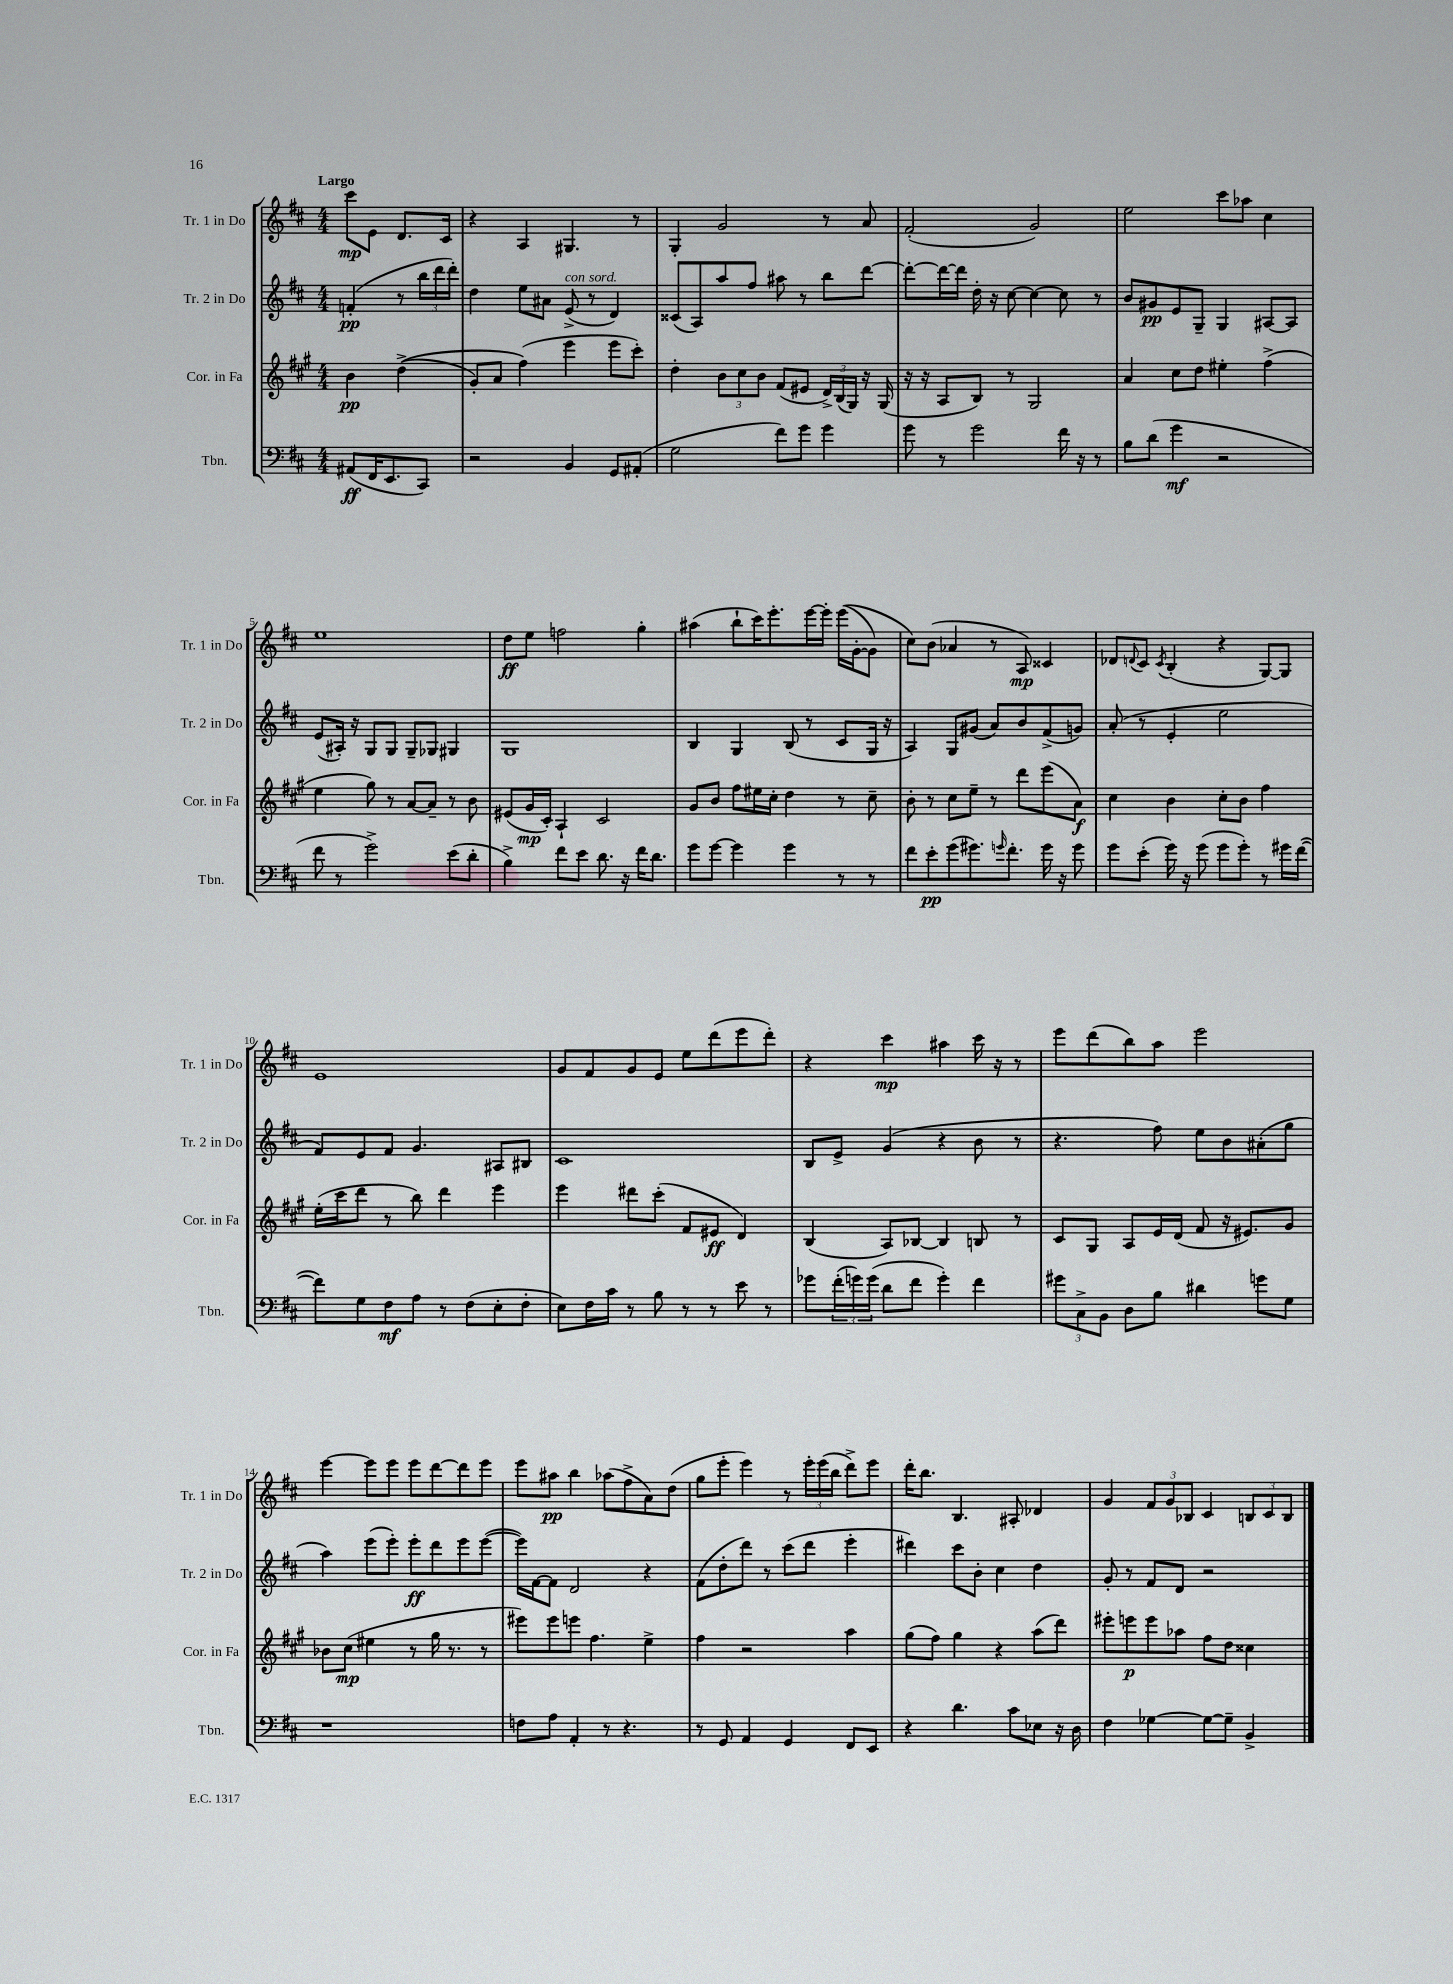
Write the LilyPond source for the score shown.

<<
\new StaffGroup <<
\new Staff = "s0" \with { instrumentName = "Tr. 1 in Do" shortInstrumentName = "Tr. 1 in Do" } {
    \clef treble \key d \major \numericTimeSignature \time 4/4 \partial 2 \tempo "Largo"
    cis'''8\mp e'8 d'8. cis'16 |
    r4 a4 gis4. r8 |
    g4-. g'2 r8 a'8 |
    fis'2-.( g'2) |
    e''2 cis'''8 aes''8 cis''4 |
    e''1 |
    d''8\ff e''8 f''2 g''4-. |
    ais''4( b''8-! cis'''16) e'''8.-. e'''16~ e'''16-. e'''16(\( g'16~-. g'8) |
    cis''8\) b'8( aes'4 r8 a8\mp) cisis'4 |
    des'8 \appoggiatura { d'8 } cis'8 \acciaccatura { cis'8 } b4-.( r4 g8~) g8 |
    e'1 |
    g'8 fis'8 g'8 e'8 e''8 d'''8( e'''8 d'''8-.) |
    r4 cis'''4\mp ais''4 cis'''16 r16 r8 |
    e'''8 d'''8( b''8) a''8 e'''2 |
    e'''4~ e'''8 e'''8 e'''8 d'''8~ d'''8 e'''8 |
    e'''8 ais''8\pp b''4 aes''8( fis''8-> a'8) d''8( |
    g''8 e'''8-. e'''4) r8 \tuplet 3/2 { e'''16-. e'''16( b''16 } d'''8->) e'''8 |
    d'''16-. b''8. b4. ais8-. des'4 |
    g'4 \tuplet 3/2 { fis'8 g'8 bes8 } cis'4 \tuplet 3/2 { b8 cis'8 b8 } \bar "|." |
}
\new Staff = "s1" \with { instrumentName = "Tr. 2 in Do" shortInstrumentName = "Tr. 2 in Do" } {
    \clef treble \key d \major \numericTimeSignature \time 4/4 \partial 2
    f'4-.\pp( r8 \tuplet 3/2 { b''16 d'''16 d'''16-.) } |
    d''4 e''8 ais'8 e'8->^\markup { \italic "con sord." }( r8 d'4) |
    cisis'8( a8) a''8 fis''8 ais''8 r8 b''8 d'''8~ |
    d'''8~-. d'''16~ d'''16 d''16-. r16 cis''8~ cis''4~ cis''8 r8 |
    b'8 gis'8\pp e'8 g8-- g4 ais8~ ais8 |
    e'8( ais16-.) r16 g8 g8 g8-- ges8 gis4 |
    g1 |
    b4 g4 b8( r8 cis'8 g16 r16 |
    a4) g8 gis'8( a'8) b'8 fis'8->( g'8) |
    a'8-.( r8 e'4-. e''2 |
    fis'8) e'8 fis'8 g'4. ais8 bis8 |
    cis'1 |
    b8 e'8-> g'4( r4 b'8 r8 |
    r4. fis''8) e''8 b'8 ais'8-.( g''8 |
    a''4) e'''8( e'''8-.) e'''8-.\ff d'''8 e'''8 e'''8~( |
    e'''16) fis'16~ fis'8 d'2 r4 |
    fis'8( d''8-. d'''8) r8 cis'''8( d'''8 e'''4-. |
    dis'''4) cis'''8 b'8-. cis''4 d''4 |
    g'8-. r8 fis'8 d'8 r2 \bar "|." |
}
\new Staff = "s2" \with { instrumentName = "Cor. in Fa" shortInstrumentName = "Cor. in Fa" } {
    \clef treble \key a \major \numericTimeSignature \time 4/4 \partial 2
    b'4\pp d''4->(\( |
    gis'8-.) a'8 fis''4(\) e'''4 e'''8 cis'''8-.) |
    d''4-. \tuplet 3/2 { b'8 cis''8 b'8 } fis'8( eis'8 \tuplet 3/2 { d'16->) b16( gis16) } r16 gis16( |
    r16 r16 a8 b8) r8 gis2 |
    a'4 cis''8 d''8 eis''4-. fis''4->( |
    e''4 gis''8) r8 a'8~ a'8-- r8 b'8 |
    eis'8( gis'16\mp cis'16-.) a4-! cis'2 |
    gis'8 b'8 fis''8 eis''16 cis''16-. d''4 r8 cis''8-- |
    b'8-. r8 cis''8 e''8-- r8 d'''8 e'''8( a'8\f) |
    cis''4 b'4 cis''8-. b'8 fis''4 |
    e''16-.( cis'''16 d'''8 r8 b''8) d'''4 e'''4 |
    e'''4 dis'''8 cis'''8-.( fis'8 eis'8\ff d'4) |
    b4( a8) bes8~ bes4 b8 r8 |
    cis'8 gis8 a8 e'16 d'16( fis'8 r16 eis'8.) gis'8 |
    bes'8 cis''8\mp( eis''4 r8 gis''16 r8. r8 |
    eis'''8) eis'''8 e'''8 fis''4. e''4-> |
    fis''4 r2 a''4 |
    gis''8( fis''8) gis''4 r4 a''8( d'''8) |
    eis'''8-. e'''8\p e'''8 aes''8 fis''8 d''8 cisis''4 \bar "|." |
}
\new Staff = "s3" \with { instrumentName = "Tbn." shortInstrumentName = "Tbn." } {
    \clef bass \key d \major \numericTimeSignature \time 4/4 \partial 2
    ais,8\ff( fis,16 e,8. cis,8) |
    r2 b,4 g,8 ais,8-.( |
    g2 fis'8) g'8 g'4 |
    g'8 r8 g'2 fis'16 r16 r8 |
    b8 d'8( g'4\mf r2 |
    fis'8 r8 g'2->) e'8( d'8-. |
    b4->) fis'8 e'8 d'8. r16 fis'16 d'8. |
    g'8 g'8~ g'4 g'4 r8 r8 |
    fis'8 e'8-.\pp g'8( gis'8.) \grace { g'16 } fis'8.-. g'16 r16 g'8 |
    g'8 e'8-.( g'16) r16 g'8( g'8 g'8-.) r8 gis'16 fis'16~( |
    fis'8) g8 fis8\mf a8 r8 fis8( e8-. fis8-. |
    e8) fis16 cis'16 r8 b8 r8 r8 e'8 r8 |
    ges'8 \tuplet 3/2 { fis'16-.( g'16) g'16( } d'8 fis'8 g'4-.) fis'4 |
    \tuplet 3/2 { gis'8 cis8-> b,8 } d8 b8 dis'4 g'8 g8 |
    r1 |
    f8 a8 a,4-. r8 r4. |
    r8 g,8 a,4 g,4 fis,8 e,8 |
    r4 d'4. cis'8 ees8 r16 d16 |
    fis4 ges4~ ges8~ ges8-- b,4-> \bar "|." |
}
>>
>>
